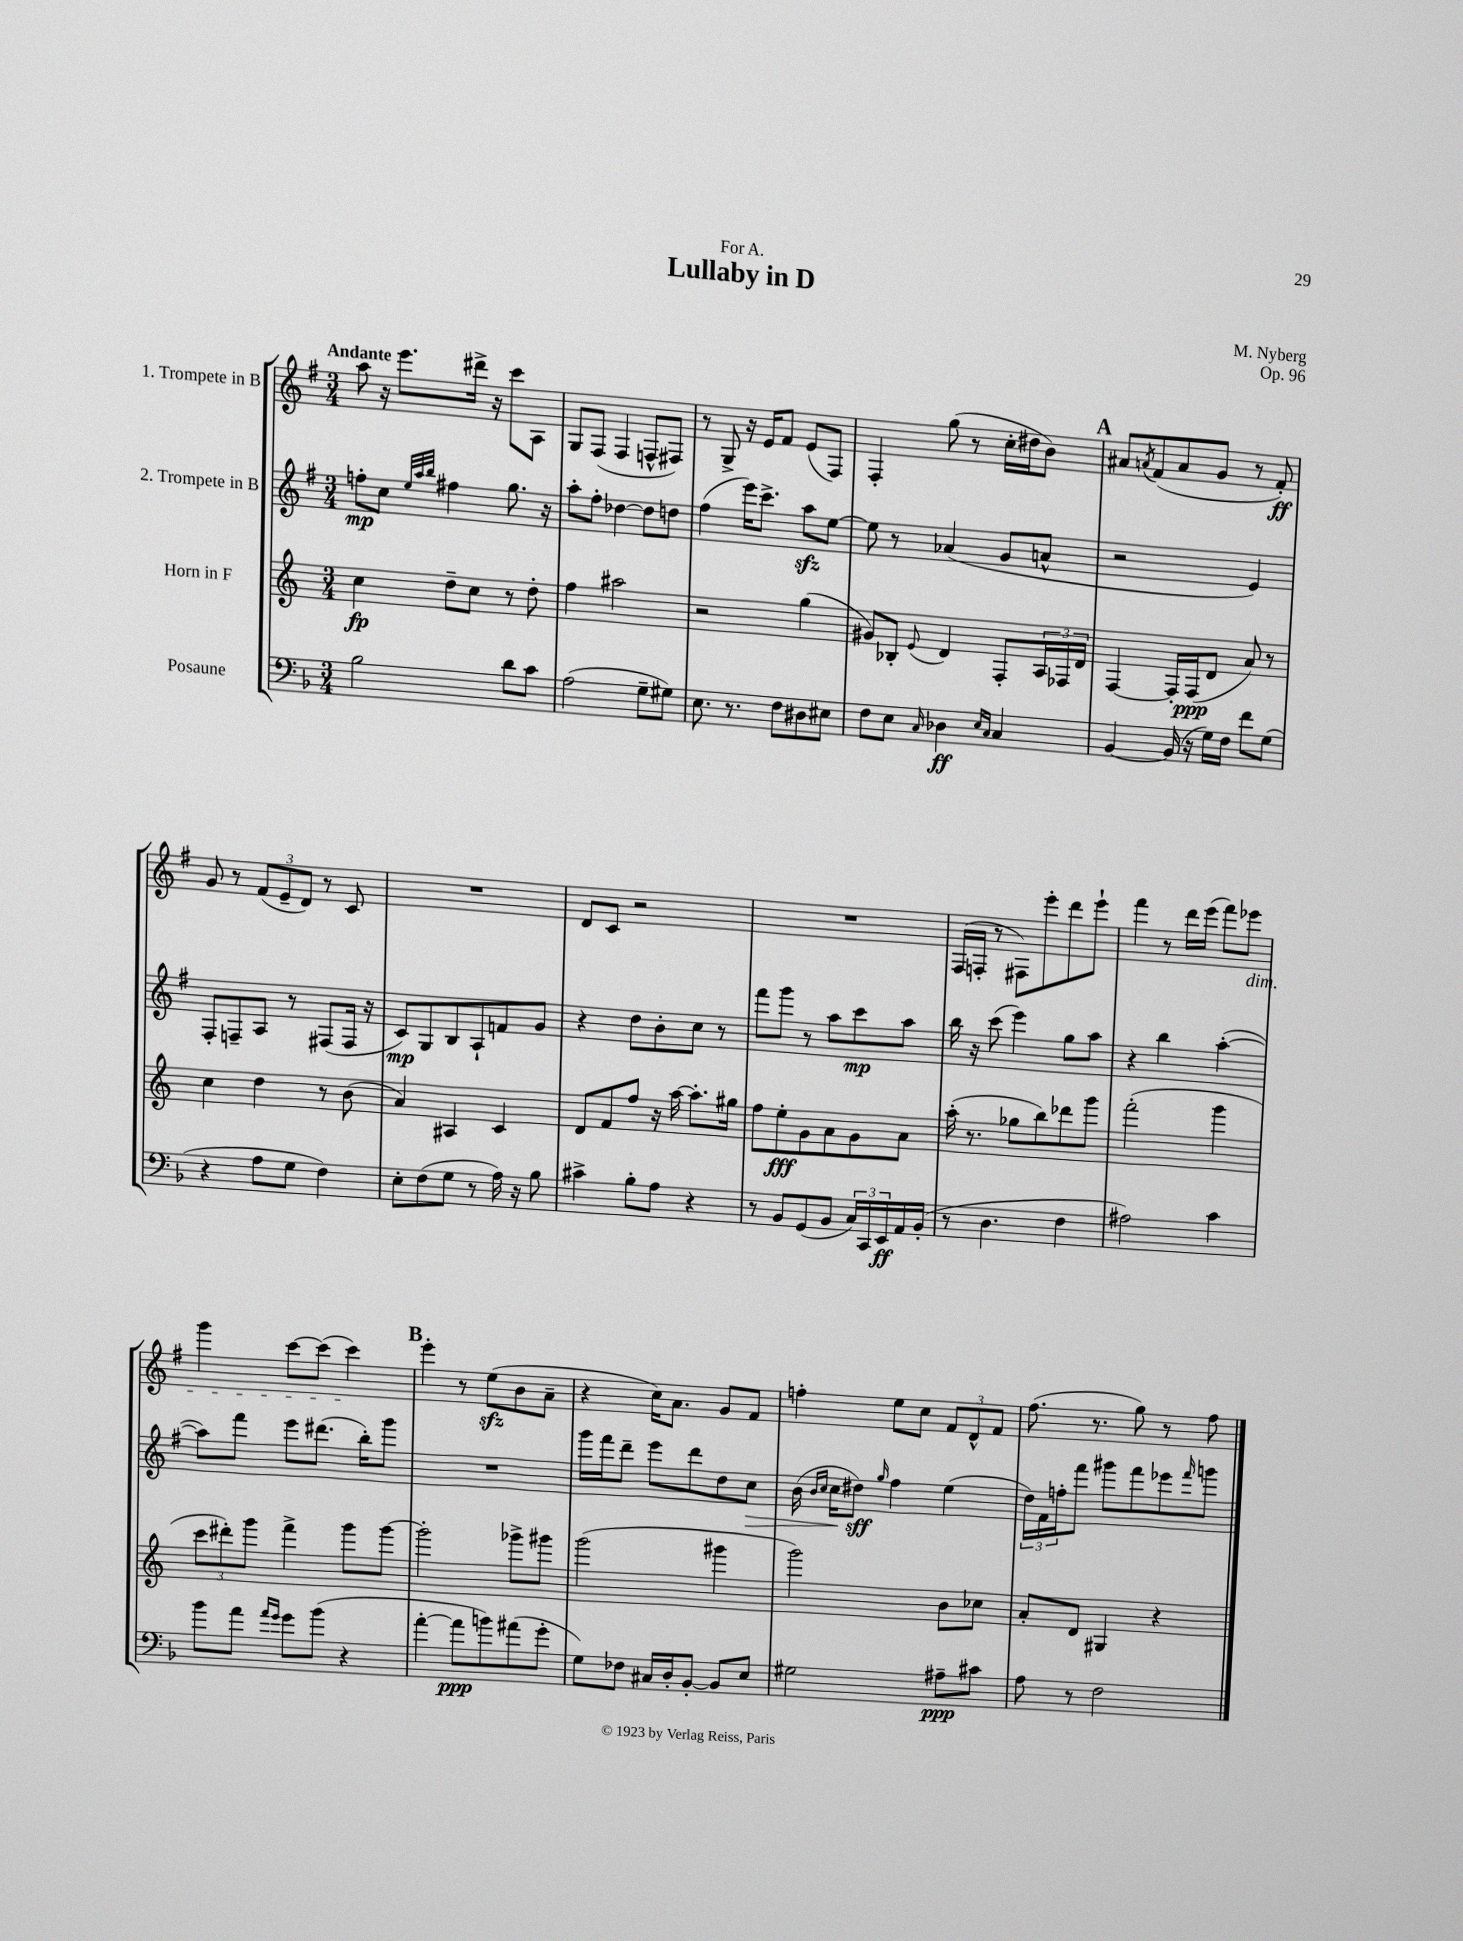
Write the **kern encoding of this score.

**kern	**kern	**kern	**kern
*staff4	*staff3	*staff2	*staff1
*clefF4	*clefG2	*clefG2	*clefG2
*k[b-]	*k[]	*k[f#]	*k[f#]
*M3/4	*M3/4	*M3/4	*M3/4
2B-	4cc	8ff'	8aa
.	.	8cc	16r
.	.	.	8.eee
.	.	32qqee	.
.	.	32qqaa	.
.	.	32qqbb	.
.	8dd~	4ff#	.
.	8cc	.	16ddd#^
.	.	.	16r
8d	8r	8.gg	8ccc
8c	8dd'	.	8A
.	.	16r	.
=	=	=	=
(2A	4ff	8aa'	8G
.	.	8ff#'	(8F#
.	2aa#	[4dd-	4F#
8G~	.	8dd-]	8F^^
8G#)	.	8dd	8F#)
=	=	=	=
8.E	2r	(4ff#	8r
.	.	.	8G^
8.r	.	.	.
.	.	16eee)	16r
.	.	8.ccc^	16e
8F	.	.	8f#
8D#	(4gg	8aa	(8e
8E#	.	[8ee	8F#)
=	=	=	=
8F	8g#)	8ee]	4F#'
8E	8B-'	8r	.
16qqC	8qqe	.	.
4D-	4d	(4a-	(8gg
.	.	.	8r
16qqE	.	.	.
16qqC	.	.	.
4C	8F'	8g	16cc'
.	.	.	16dd#
.	24A	8a^^	8b)
.	24F-	.	.
.	24d	.	.
=	=	=	=
[4BB-	[4F	2r	8a#
.	.	.	8qa
.	.	.	(8f#
(16BB-]	16F']	.	8a
16r	(16F	.	.
16G)	8d	.	8g
16F	.	.	.
8f	8a)	4e)	8r
(8G	8r	.	8f#')
=	=	=	=
4r	4cc	8F#'	8g
.	.	8F~	8r
8A	4dd	8A	(12f#
.	.	.	12e~
8G	.	8r	.
.	.	.	12d)
4F)	8r	(8F#	8r
.	(8b	16F#	8c
.	.	16r	.
=	=	=	=
8E'	4a)	8c)	2.r
(8F	.	8G	.
8G	4A#	8B	.
8r	.	8A`	.
16A)	4c	8f	.
16r	.	.	.
8B-	.	8g	.
=	=	=	=
4c#^	8d	4r	8d
.	8f	.	8c
8B-'	8ff	8dd	2r
8A	16r	8b'	.
.	[16aa	.	.
4r	8.aa']	8cc	.
.	.	8r	.
.	16gg#	.	.
=	=	=	=
8r	8ff	8fff#	2.r
8BB-	8ee'	8ggg	.
(8GG	8g	8r	.
8BB-	8a	8aa	.
24C)	8g	8ccc	.
24CC	.	.	.
24EE	.	.	.
16AA	8a	8aa	.
(16BB-'	.	.	.
=	=	=	=
8r	(16aa'	16bb	(16F#
.	8.r	16r	16F'
4.D	.	(8ccc	8r
.	8gg-	4eee)	8F#)
.	8bb)	.	8eee'
4F	8ddd-	8gg	8ddd
.	8ggg	8aa	8eee`
=	=	=	=
2A#)	(2fff'	4r	4fff#
.	.	4bb	8r
.	.	.	16ddd
.	.	.	(16eee
4c	4ggg	([4aa'	8fff#)
.	.	.	8eee-
=	=	=	=
8b-	12ccc	8aa])	4ggg
.	12ddd#')	.	.
8a	.	8fff#	.
.	12ggg	.	.
16qqa	.	.	.
16qqg	.	.	.
8g	4fff^	8eee	[8ccc
(8b-	.	(8.ddd#	(8ccc]
4r	8ggg	.	4ccc)
.	.	16bb')	.
.	[8ggg	8ggg	.
=	=	=	=
[4a'	2ggg']	2.r	4eee'
8a]	.	.	8r
8b)	.	.	(8ee
(8a#	8ggg-^	.	8b
8g'	8ggg#	.	8a~
=	=	=	=
8G)	(2ggg	16ggg	4r
.	.	16fff#	.
8F-	.	8ddd~	.
16C#	.	8eee	16cc)
16D'	.	.	8.a
[8BB-'	.	8ddd	.
8BB-]	4ggg#	8dd	8g
8E	.	8cc	8f#
=	=	=	=
2G#	2ggg)	(16b	4ff'
.	.	16qqb	.
.	.	16qqcc	.
.	.	16cc	.
.	.	8dd#)	.
.	.	16qqgg	.
.	.	4ff#	8ee
.	.	.	8cc
8A#~	8b	(4ee	12f#
.	.	.	12d^^
8c#	8cc-	.	.
.	.	.	12f#
=	=	=	=
8A	8a'	24dd)	(8.ff#
.	.	24f#	.
.	.	24ff'	.
8r	8d	8fff#	.
.	.	.	8.r
2F	4G#	8ggg#	.
.	.	8fff#	8gg)
.	4r	8eee-	8r
.	.	16qqfff#	.
.	.	8ggg	8ff#
==	==	==	==
*-	*-	*-	*-
